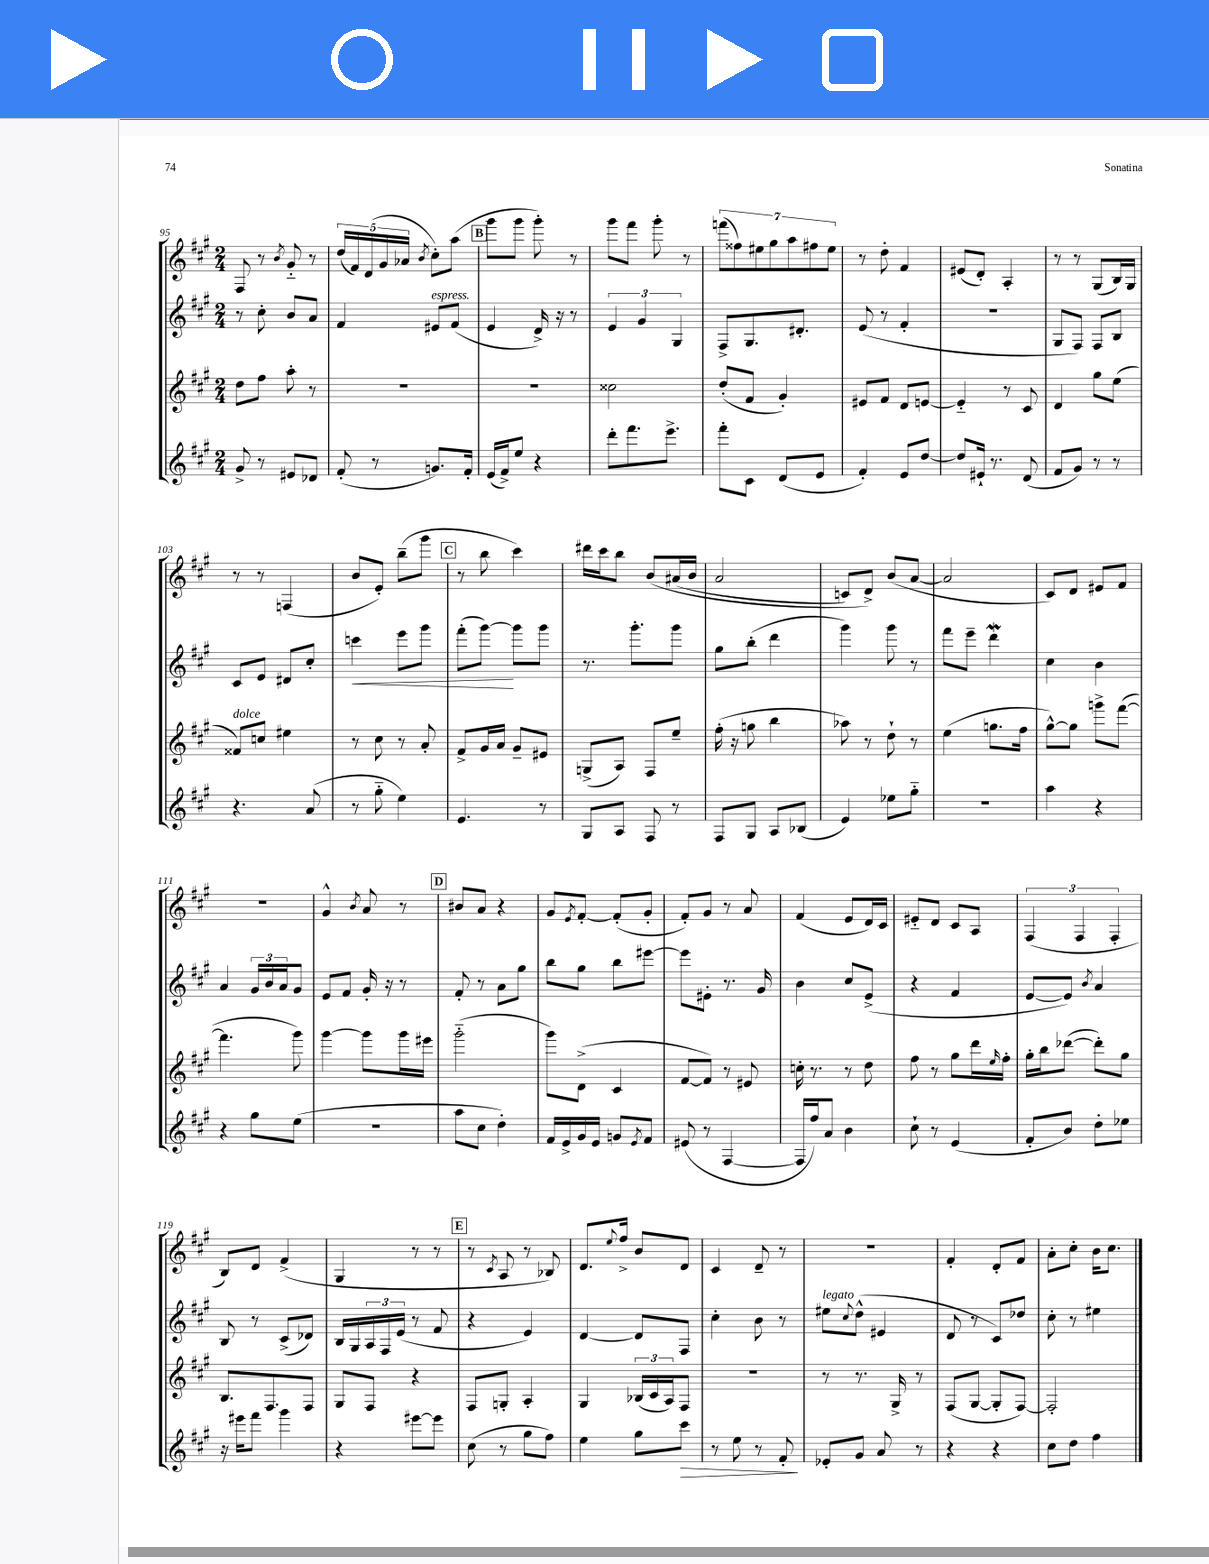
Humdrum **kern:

**kern	**kern	**kern	**kern
*staff4	*staff3	*staff2	*staff1
*clefG2	*clefG2	*clefG2	*clefG2
*k[f#c#g#]	*k[f#c#g#]	*k[f#c#g#]	*k[f#c#g#]
*M2/4	*M2/4	*M2/4	*M2/4
8g#^	8dd	8r	8F#
8r	8ff#	8cc#'	8r
.	.	.	8qb
8e#	8aa'	8b	8g#'~
8d-	8r	8a	8r
=	=	=	=
(8f#'	2r	4f#	(20dd
.	.	.	20f#)
.	.	.	(20d
8r	.	.	.
.	.	.	20g#
.	.	.	20a-
.	.	.	8qb
8.g)	.	8e#	8cc#')
.	.	(8f#	(8aa
16f#'	.	.	.
=	=	=	=
(16e	2r	4e	8ggg#
16f#^)	.	.	.
8ee	.	.	8ggg#
4r	.	16d^)	8ggg#')
.	.	16r	.
.	.	8r	8r
=	=	=	=
8ddd'	2cc##	6e	8ggg#
8.fff#	.	.	8fff#
.	.	6g#	.
.	.	.	8ggg#'
8.eee^	.	.	.
.	.	6G#	.
.	.	.	8r
=	=	=	=
8fff#'	(8dd'	8F#^	(14fff
.	.	.	14ff##)
8c#	8f#	8.G#	.
.	.	.	14ee#
.	.	.	14gg#
(8d	4g#')	.	.
.	.	.	14aa
.	.	8.d#'	.
.	.	.	14ff#
8e	.	.	.
.	.	.	14ee#
=	=	=	=
4f#')	8e#	(8e	8r
.	8f#	8r	8dd'
8e	8d	4f#'	4f#
[8dd	[8e	.	.
=	=	=	=
8dd]	4e'~]	2r	(8e#
16e#`	.	.	8d')
8.r	.	.	.
.	8r	.	4A'
(8d	8c#	.	.
=	=	=	=
8f#	4d	8G#	8r
8g#)	.	8F#)	8r
8r	8gg#	8F#	(8G#
8r	(8ee	8B	16B)
.	.	.	16G#
=	=	=	=
4.r	8f##)	8c#	8r
.	8cc	8e	8r
.	4ee#	8d#	(4F
(8a	.	8cc#'	.
=	=	=	=
8r	8r	4ccc	8b
8gg#'~	8cc#	.	8e')
4ee)	8r	8eee	(8bb~
.	8a'	8ggg#	8ggg#
=	=	=	=
4.e	8f#^	(8fff#'	8r
.	16g#	[8ggg#)	8bb
.	16a	.	.
.	8g#~	8ggg#]	4ccc#)
8r	8e#	8ggg#	.
=	=	=	=
8G#	(8G^	8.r	16ddd#
.	.	.	16ccc#
8A	8A)	.	8bb
.	.	8.ggg#'	.
8F#	8F#	.	&(8b
8r	8ee~	8ggg#	(16a#
.	.	.	16b
=	=	=	=
8F#	(16ff#'	8gg#	2a
.	16r	.	.
8G#	8gg	(8bb'	.
8A	4bb	4ddd	.
(8B-	.	.	.
=	=	=	=
4e)	8aa-)	4ggg#)	8c)
.	8r	.	8d^&)
8ee-	8dd`	8ggg#	(8b
8gg#'~	8r	8r	[8a
=	=	=	=
2r	(4ee	8fff#	2a]
.	.	8eee~	.
.	8.gg	4ddd	.
.	16ff#	.	.
=	=	=	=
4aa	[8gg#^^)	4cc#	8c#)
.	8gg#]	.	8d
4r	8ggg^	4b	8e#
.	([8fff#	.	8f#
=	=	=	=
4r	4.fff#]	4a	2r
8gg#	.	24g#	.
.	.	24b	.
.	.	24a	.
(8ee	8ggg#)	8g#	.
=	=	=	=
2r	[4ggg#	8e	4g#^^
.	.	8f#	.
.	.	.	8qb
.	8ggg#]	16g#'	8a
.	.	16r	.
.	16ggg#	8r	8r
.	16eee#	.	.
=	=	=	=
8aa	(2ggg#'~	8f#'	8b#
8cc#	.	8r	8a
4dd')	.	8a	4r
.	.	8gg#	.
=	=	=	=
16f#	8ggg#)	8bb	8g#
16e^	.	.	.
.	.	.	8qe
16g#	(8d^	8gg#	[8f#'
16e	.	.	.
8g	4c#	8bb	(8f#']
8qe	.	.	.
8f#	.	[8eee#	8g#'
=	=	=	=
(8e#	[8f#	8eee#]	8f#')
8r	8f#])	8e#'	8g#
[4F#	8r	8.r	8r
.	8e#	.	8a
.	.	16g#	.
=	=	=	=
16F#]	16cc'	4b	(4f#
16ff#)	8.r	.	.
8a	.	.	.
4b	8r	8cc#	8e
.	8dd	(8e^	16d)
.	.	.	16c#
=	=	=	=
8cc#`	8ff#	4r	8e#'~
8r	8r	.	8d
(4e	8gg#	4f#	8c#
.	16ddd	.	8A
.	16qqee	.	.
.	16ff#'	.	.
=	=	=	=
8f#'	16gg#'	[8e	(6F#
.	16bb	.	.
8b)	([8ddd-	8e])	.
.	.	.	6F#
.	.	8qb	.
8dd'	8ddd-'])	4a	.
.	.	.	6F#'
8ee-	8gg#	.	.
=	=	=	=
16r	8.B	8B	8B)
16eee#	.	.	.
8fff#	.	8r	8d
.	8.F#	.	.
4ggg#	.	(8c#^	(4f#^
.	8F#	8d-)	.
=	=	=	=
4r	8G#	16B	4G#
.	.	16G#	.
.	8F#	24A	.
.	.	24F#	.
.	.	(24e	.
[8eee#	4r	8r	8r
8eee#]	.	8f#	8r
=	=	=	=
(8cc#	8F#	4r	8r
.	.	.	8qc#
8r	8G'	.	8A
8gg#	4A'	4e)	8r
8ff#)	.	.	8B-)
=	=	=	=
4ee	4G#	[4d	8.d
.	.	.	8qqee
.	.	.	16ff#^
8gg#	(24B-	8d]	8b
.	24c#	.	.
.	24A)	.	.
8ccc#	8F#	8F#	8d
=	=	=	=
8r	2r	4cc#'	4c#
8ee	.	.	.
8r	.	8b	8d~
8f#'	.	8r	8r
=	=	=	=
8e-'	8r	8ee#	2r
.	.	8qqcc#	.
8g#	8.r	(8dd^^	.
8a	.	4e#	.
.	16G#^	.	.
8r	8r	.	.
=	=	=	=
4r	(8F#	8d	4f#'
.	[8G#	8r	.
4r	8G#']	8c#)	8d'
.	[8F#)	8dd-	8f#
=	=	=	=
8cc#	2F#']	8cc#'	8a'
8dd	.	8r	8cc#'
4ff#	.	4ee#	16b
.	.	.	8.cc#
==	==	==	==
*-	*-	*-	*-
